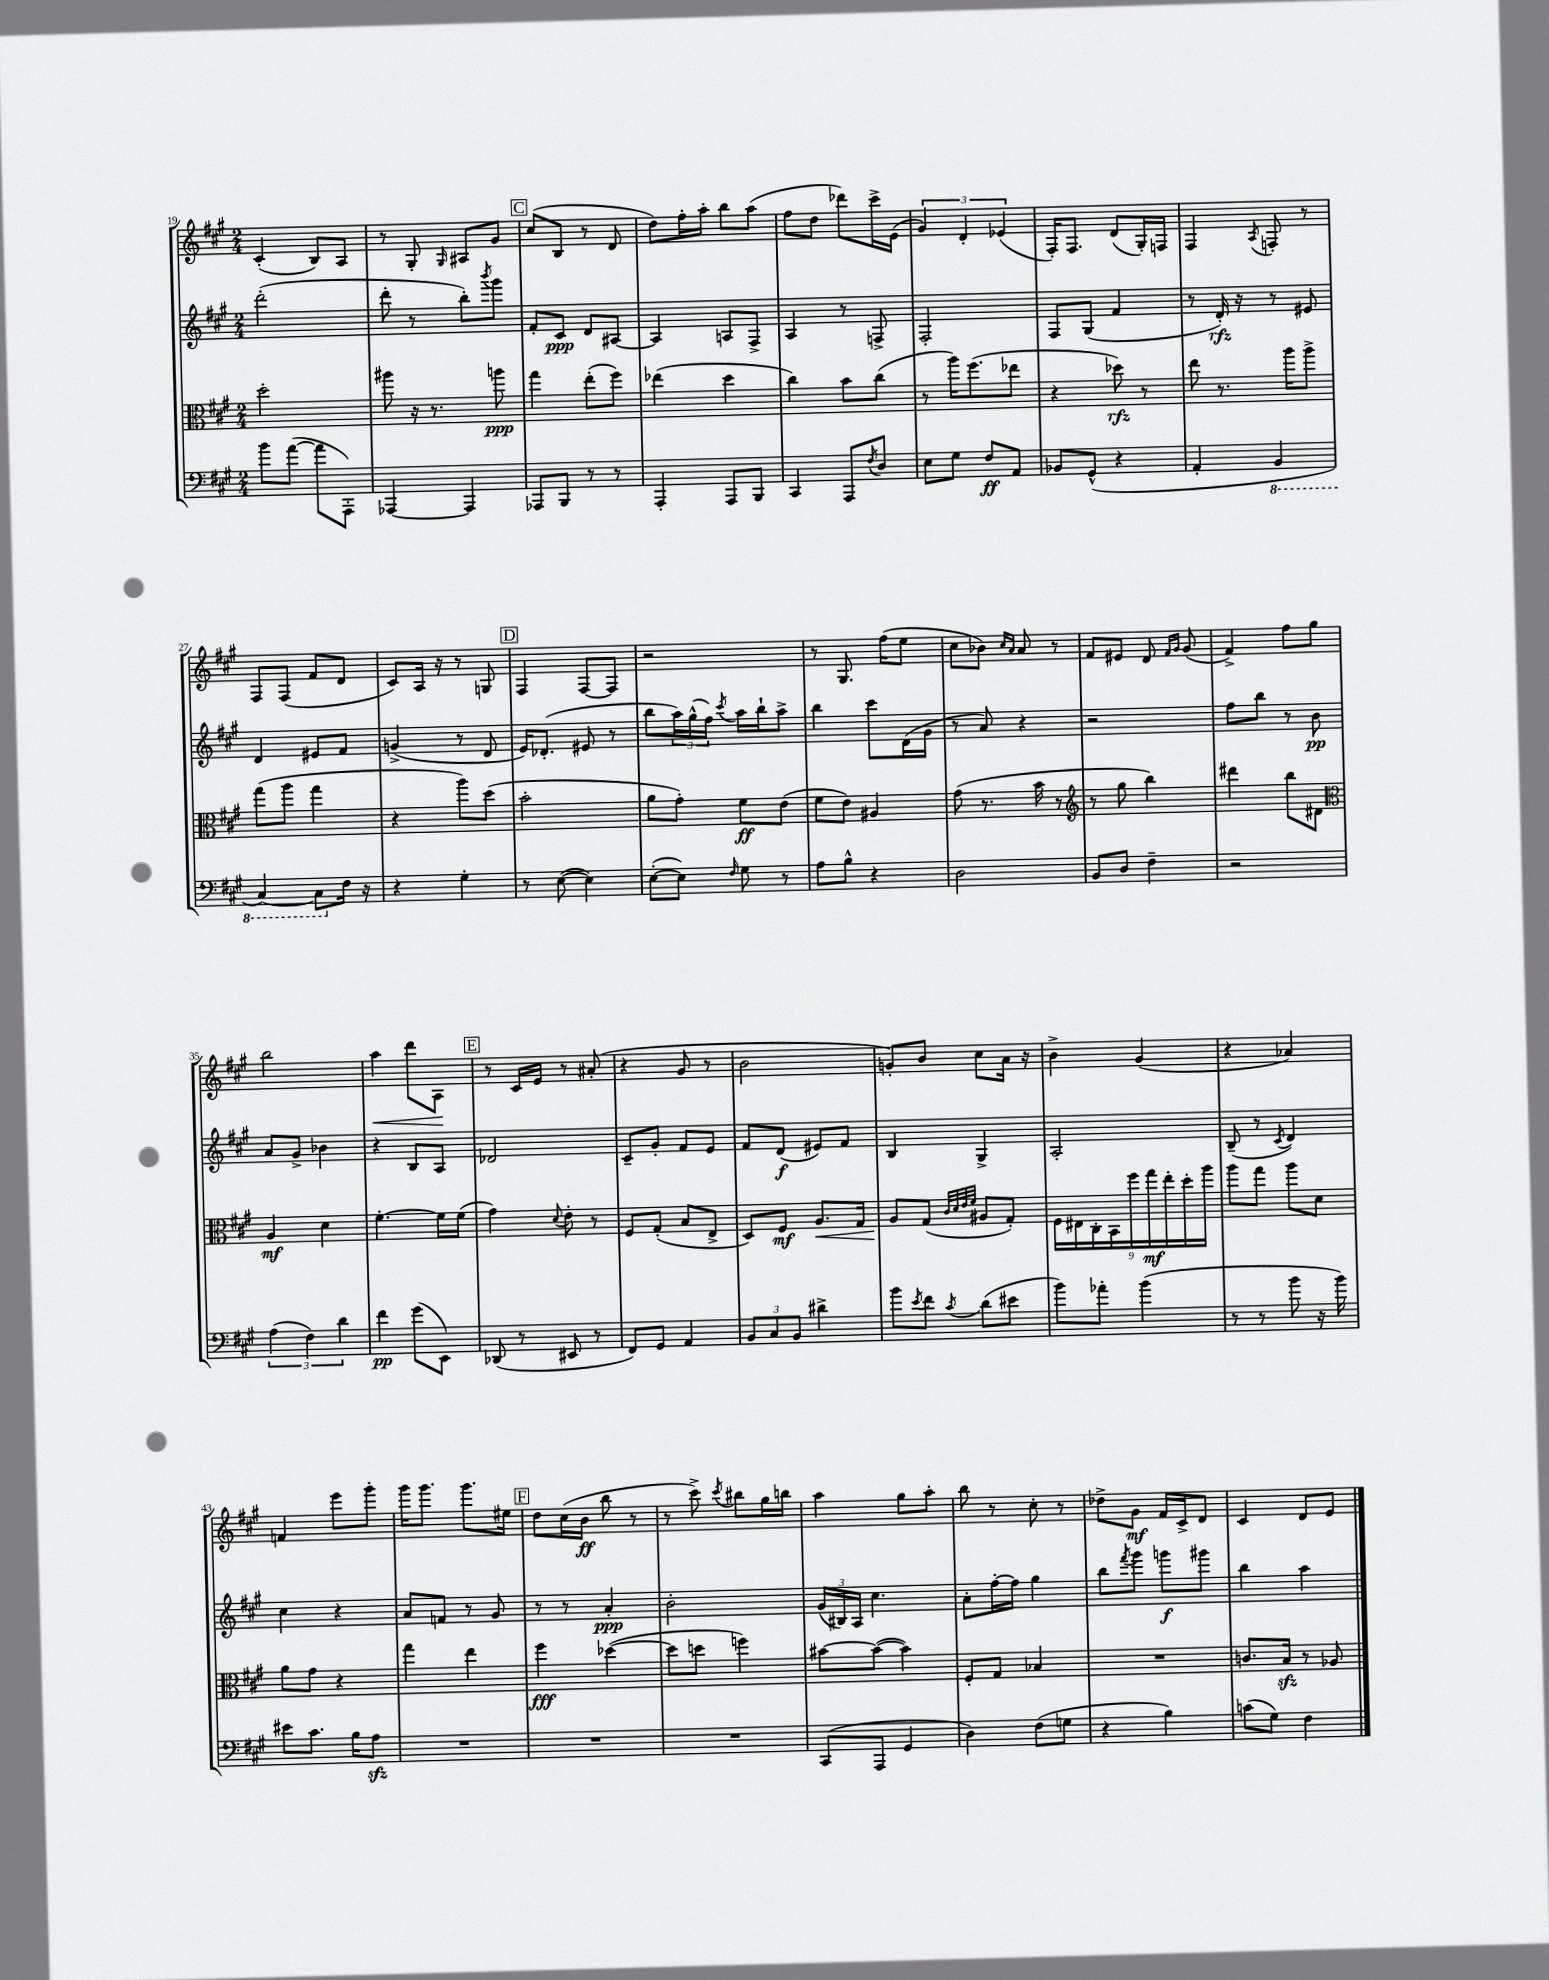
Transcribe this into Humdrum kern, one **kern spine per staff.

**kern	**dynam	**kern	**dynam	**kern	**dynam	**kern	**dynam
*part4	*part4	*part3	*part3	*part2	*part2	*part1	*part1
*staff4	*staff4	*staff3	*staff3	*staff2	*staff2	*staff1	*staff1
*clefF4	*	*clefC3	*	*clefG2	*	*clefG2	*
*k[f#c#g#]	*	*k[f#c#g#]	*	*k[f#c#g#]	*	*k[f#c#g#]	*
*M2/4	*	*M2/4	*	*M2/4	*	*M2/4	*
=19	=19	=19	=19	=19	=19	=19	=19
8b\L	.	2dd'\	.	(2ddd'\	.	(4c#'/	.
([8a\J	.	.	.	.	.	.	.
8a\L]	.	.	.	.	.	8B/L)	.
8AAA'\J)	.	.	.	.	.	8A/J	.
=20	=20	=20	=20	=20	=20	=20	=20
[4AAA-X/	.	8aa#X\	.	8ddd'\	.	8r	.
.	.	16r	.	8r	.	8G#'/	.
.	.	8.r	.	.	.	.	.
.	.	.	.	.	.	16qqG#/	.
4AAA-/]	.	.	.	8bb'\L)	.	8A#X/L	.
.	.	.	.	8qbbb/	.	.	.
.	.	8aan\	ppp	8ggg#\J	.	8g#/J	.
!!LO:REH:place=s1:t=C
=21	=21	=21	=21	=21	=21	=21	=21
8AAA-X/L	.	4gg#\	.	8f#'/L	.	(8cc#/L	.
8BBB/J	.	.	.	8c#/J	ppp	8B/J	.
8r	.	(8ee'\L	.	8d/L	.	8r	.
8r	.	8ff#\J)	.	[8A#X/J	.	8d/	.
=22	=22	=22	=22	=22	=22	=22	=22
4AAA'/	.	(4ee-X\	.	4A#/]	.	8dd\L)	.
.	.	.	.	.	.	16ff#'\L	.
.	.	.	.	.	.	16aa'\JJ	.
8AAA/L	.	4dd\	.	8An/L	.	8bb\L	.
8BBB/J	.	.	.	8F#^/J	.	(8aa\J	.
=23	=23	=23	=23	=23	=23	=23	=23
4CC#/	.	4cc#\)	.	4A/	.	8ff#\L	.
.	.	.	.	.	.	8dd\J	.
8AAA/L	.	8b\L	.	8r	.	8ddd-X\L)	.
8qF#/	.	.	.	.	.	.	.
8D/J	.	(8cc#\J	.	8Fn^/	.	16ccc#^\L	.
.	.	.	.	.	.	(16e\JJ	.
=24	=24	=24	=24	=24	=24	=24	=24
8E\L	.	8r	.	2F#'/	.	6g#/)	.
8G#\J	.	16aa\KL)	.	.	.	.	.
.	.	.	.	.	.	6d'/	.
.	.	(8.ff#\	.	.	.	.	.
8F#/L	ff	.	.	.	.	.	.
.	.	.	.	.	.	(6e-X/	.
8AA/J	.	8ee-X\J	.	.	.	.	.
=25	=25	=25	=25	=25	=25	=25	=25
8BB-X/L	.	4r	.	8F#/L	.	16F#'/KL)	.
.	.	.	.	.	.	8.F#/J	.
(8GG#^^/J	.	.	.	(8G#/J	.	.	.
4r	.	8dd-X\)	rfz	4f#/	.	(8d/L	.
.	.	8r	.	.	.	16G#'/L)	.
.	.	.	.	.	.	16Fn/JJ	.
=26	=26	=26	=26	=26	=26	=26	=26
4AA'/	.	8ee\	.	8r	.	4F#/	.
.	.	8.r	.	16d'/)	rfz	.	.
.	.	.	.	16r	.	.	.
.	.	.	.	.	.	8qA/	.
*8ba	*	*	*	*	*	*	*
4BBB/	.	.	.	8r	.	8Fn'/	.
.	.	16aa\KL	.	.	.	.	.
.	.	8aa^\J	.	8e#X/	.	8r	.
!!LO:LB:g=z
=27	=27	=27	=27	=27	=27	=27	=27
[4CC#/)	.	(8gg#\L	.	4d/	.	8F#/L	.
.	.	8aa\J	.	.	.	(8F#/J	.
8CC#\L]	.	4gg#\	.	8e#X/L	.	8f#/L	.
*X8ba	*	*	*	*	*	*	*
16F#\Jk	.	.	.	8f#/J	.	8d/J	.
16r	.	.	.	.	.	.	.
=28	=28	=28	=28	=28	=28	=28	=28
4r	.	4r	.	(4gn^/	.	8c#/L)	.
.	.	.	.	.	.	16A/Jk	.
.	.	.	.	.	.	16r	.
4G#'\	.	8aa\L)	.	8r	.	8r	.
.	.	(8dd\J	.	8d/	.	8Gn/	.
!!LO:REH:place=s1:t=D
=29	=29	=29	=29	=29	=29	=29	=29
8r	.	2b'\	.	16e/KL)	.	4F#/	.
.	.	.	.	(8.d-X'/J	.	.	.
([8E\	.	.	.	.	.	.	.
4E\])	.	.	.	8e#X/	.	[8F#/L	.
.	.	.	.	8r	.	8F#/J]	.
=30	=30	=30	=30	=30	=30	=30	=30
([8E'\L	.	8a\L	.	8bb\L	.	2r	.
8E\J])	.	8g#'\J)	.	24aa\L)	.	.	.
.	.	.	.	(24gg#^^\	.	.	.
.	.	.	.	24ff#\JJ)	.	.	.
16qqF#/	.	.	.	8qccc#/	.	.	.
8G#\	.	8f#\L	ff	16aa\LL	.	.	.
.	.	.	.	16bb`\J	.	.	.
8r	.	(8e\J	.	8aa^\J	.	.	.
=31	=31	=31	=31	=31	=31	=31	=31
8A\L	.	8f#\L	.	4bb\	.	8r	.
8B^^\J	.	8e\J)	.	.	.	8.G#/	.
4r	.	4A#X/	.	8ccc#\L	.	.	.
.	.	.	.	.	.	(16ff#\KL	.
.	.	.	.	(16d\L	.	8ee\J	.
.	.	.	.	16g#\JJ	.	.	.
=32	=32	=32	=32	=32	=32	=32	=32
2D\	.	(8g#\	.	8r	.	8cc#\L	.
.	.	8.r	.	8a/)	.	8b-X\J)	.
.	.	.	.	.	.	16qqcc#/LL	.
.	.	.	.	.	.	16qqa/JJ	.
.	.	.	.	4r	.	8a/	.
.	.	16b\	.	.	.	.	.
.	.	8r	.	.	.	8r	.
=33	=33	=33	=33	=33	=33	=33	=33
*	*	*clefG2	*	*	*	*	*
8BB/L	.	8r	.	2r	.	8f#/L	.
8D/J	.	8gg#\	.	.	.	8e#X/J	.
4F#~\	.	4bb\)	.	.	.	8d/	.
.	.	.	.	.	.	16qqf#/LL	.
.	.	.	.	.	.	16qqg#/JJ	.
.	.	.	.	.	.	(8g#/	.
=34	=34	=34	=34	=34	=34	=34	=34
2r	.	4ddd#X\	.	8ff#\L	.	4f#^/)	.
.	.	.	.	8bb\J	.	.	.
.	.	8bb\L	.	8r	.	8ff#\L	.
.	.	8d#X\J	.	8b\	pp	8gg#\J	.
!!LO:LB:g=z
=35	=35	=35	=35	=35	=35	=35	=35
*	*	*clefC3	*	*	*	*	*
(6A\	.	4A/	mf	8a/L	.	2bb\	.
.	.	.	.	8g#^/J	.	.	.
6F#\)	.	.	.	.	.	.	.
.	.	4d\	.	4b-X\	.	.	.
6d\	.	.	.	.	.	.	.
=36	=36	=36	=36	=36	=36	=36	=36
!	!	!	!	!	!	!	!LO:HP:b
4f#\	pp	[4.f#'\	.	4r	.	4aa\	<
(8g#\L	.	.	.	8B/L	.	8ddd\L	.
8EE\J)	.	16f#\LL]	.	8A/J	.	8A\J	.
.	.	(16f#\JJ	.	.	.	.	.
.	.	.	.	.	.	.	[
!!LO:REH:place=s1:t=E
=37	=37	=37	=37	=37	=37	=37	=37
(8DD-X/	.	4g#\)	.	2d-X/	.	8r	.
8r	.	.	.	.	.	16c#/LL	.
.	.	.	.	.	.	16e/JJ	.
.	.	8qqd/	.	.	.	.	.
8EE#X/	.	8e'\	.	.	.	8r	.
8r	.	8r	.	.	.	(8a#X'/	.
=38	=38	=38	=38	=38	=38	=38	=38
8FF#/L)	.	8F#/L	.	8c#~/L	.	4r	.
8GG#/J	.	(8G#'/J	.	8g#'/J	.	.	.
4AA/	.	8B/L	.	8f#/L	.	8g#/	.
.	.	8E^/J	.	8e/J	.	8r	.
=39	=39	=39	=39	=39	=39	=39	=39
12BB/L	.	8D/L)	.	8f#/L	.	2b\	.
12C#/	.	.	.	.	.	.	.
.	.	8F#/J	mf	(8d/J	f	.	.
12BB/J	.	.	.	.	.	.	.
!	!	!	!LO:HP:b	!	!	!	!
4d#X^\	.	8.A/L	<	8e#X/L)	.	.	.
.	.	.	.	8f#/J	.	.	.
.	.	16G#/Jk	.	.	.	.	.
=40	=40	=40	=40	=40	=40	=40	=40
8b\L	.	8A/L	.	4B/	.	8gn'/L)	.
8qe/	.	.	.	.	.	.	.
8f#\J	.	(8G#/J	[	.	.	8b/J	.
.	.	32qqc#/LLL	.	.	.	.	.
.	.	32qqd/	.	.	.	.	.
.	.	32qqe/	.	.	.	.	.
8qc#/	.	32qqf#/JJJ	.	.	.	.	.
(8d\L	.	8A#X/L	.	4G#^/	.	8cc#\L	.
8e#X\J	.	8G#'/J)	.	.	.	16a\Jk	.
.	.	.	.	.	.	16r	.
=41	=41	=41	=41	=41	=41	=41	=41
8b\L)	.	18F#\LL	.	2A'/	.	4b^\	.
.	.	18E#X\	.	.	.	.	.
.	.	18C#'\	.	.	.	.	.
8a-X'\J	.	.	.	.	.	.	.
.	.	18BB\	.	.	.	.	.
.	.	18ff#\	.	.	.	.	.
(4b\	.	.	.	.	.	(4g#/	.
.	.	18gg#\	mf	.	.	.	.
.	.	18ee'\	.	.	.	.	.
.	.	18dd'\	.	.	.	.	.
.	.	18aa\JJ	.	.	.	.	.
=42	=42	=42	=42	=42	=42	=42	=42
8r	.	8aa\L	.	(8B~/	.	4r	.
8r	.	8gg#\J	.	8r	.	.	.
.	.	.	.	8qc#/	.	.	.
8b\	.	8aa\L	.	4d/)	.	4a-X/)	.
16r	.	8d\J	.	.	.	.	.
16b\)	.	.	.	.	.	.	.
!!LO:LB:g=z
=43	=43	=43	=43	=43	=43	=43	=43
8e#X\L	.	8a\L	.	4cc#\	.	4fn/	.
8.c#\J	.	8g#\J	.	.	.	.	.
.	.	4r	.	4r	.	8eee\L	.
16B\KL	.	.	.	.	.	.	.
8Azz\J	.	.	.	.	.	8ggg#'\J	.
=44	=44	=44	=44	=44	=44	=44	=44
2r	.	4gg#\	.	8a/L	.	16ggg#\KL	.
.	.	.	.	.	.	8.ggg#\J	.
.	.	.	.	8fn/J	.	.	.
.	.	4ee\	.	8r	.	8.ggg#\L	.
.	.	.	.	8g#/	.	.	.
.	.	.	.	.	.	16ee#X\Jk	.
!!LO:REH:place=s1:t=F
=45	=45	=45	=45	=45	=45	=45	=45
2r	.	4ff#\	fff	8r	.	8dd\L	.
.	.	.	.	8r	.	(16cc#\L	.
.	.	.	.	.	.	16b\JJ	ff
.	.	([4dd-X\	.	4a'/	ppp	8bb\	.
.	.	.	.	.	.	8r	.
=46	=46	=46	=46	=46	=46	=46	=46
2r	.	8dd-\L]	.	2b'\	.	8r	.
.	.	8ddn\J	.	.	.	8ccc#^\)	.
.	.	.	.	.	.	8qccc#/	.
.	.	4ffn\)	.	.	.	8bb#X\L	.
.	.	.	.	.	.	16gg#\L	.
.	.	.	.	.	.	16bbn\JJ	.
=47	=47	=47	=47	=47	=47	=47	=47
(8CC#/L	.	[8b#X\L	.	(24g#/LL	.	4aa\	.
.	.	.	.	24B#X/)	.	.	.
.	.	.	.	24A/JJ	.	.	.
8AAA/J	.	(8b#\J_	.	4.cc#\	.	.	.
4GG#/	.	4b#\])	.	.	.	8gg#\L	.
.	.	.	.	.	.	8aa'\J	.
=48	=48	=48	=48	=48	=48	=48	=48
4D\)	.	8F#'/L	.	8a'\L	.	8bb\	.
.	.	8G#/J	.	[16ff#'\L	.	8r	.
.	.	.	.	16ff#\JJ]	.	.	.
(8F#\L	.	4B-X/	.	4gg#\	.	8cc#'\	.
8Gn\J	.	.	.	.	.	8r	.
=49	=49	=49	=49	=49	=49	=49	=49
4r	.	2r	.	8bb\L	.	8dd-X^\L	.
.	.	.	.	8qfff#/	.	.	.
.	.	.	.	8ggg#\J	.	8g#\J	mf
4B\)	.	.	.	8gggn\L	f	16f#/LL	.
.	.	.	.	.	.	16c#^/J	.
.	.	.	.	8ggg#X\J	.	8d/J	.
=50	=50	=50	=50	=50	=50	=50	=50
(8cn\L	.	8.cn/L	.	4bb\	.	4c#/	.
8G#\J)	.	.	.	.	.	.	.
.	.	16Bzz/Jk	.	.	.	.	.
4F#\	.	8r	.	4aa\	.	8d/L	.
.	.	8A-X/	.	.	.	8e/J	.
==	==	==	==	==	==	==	==
*-	*-	*-	*-	*-	*-	*-	*-
